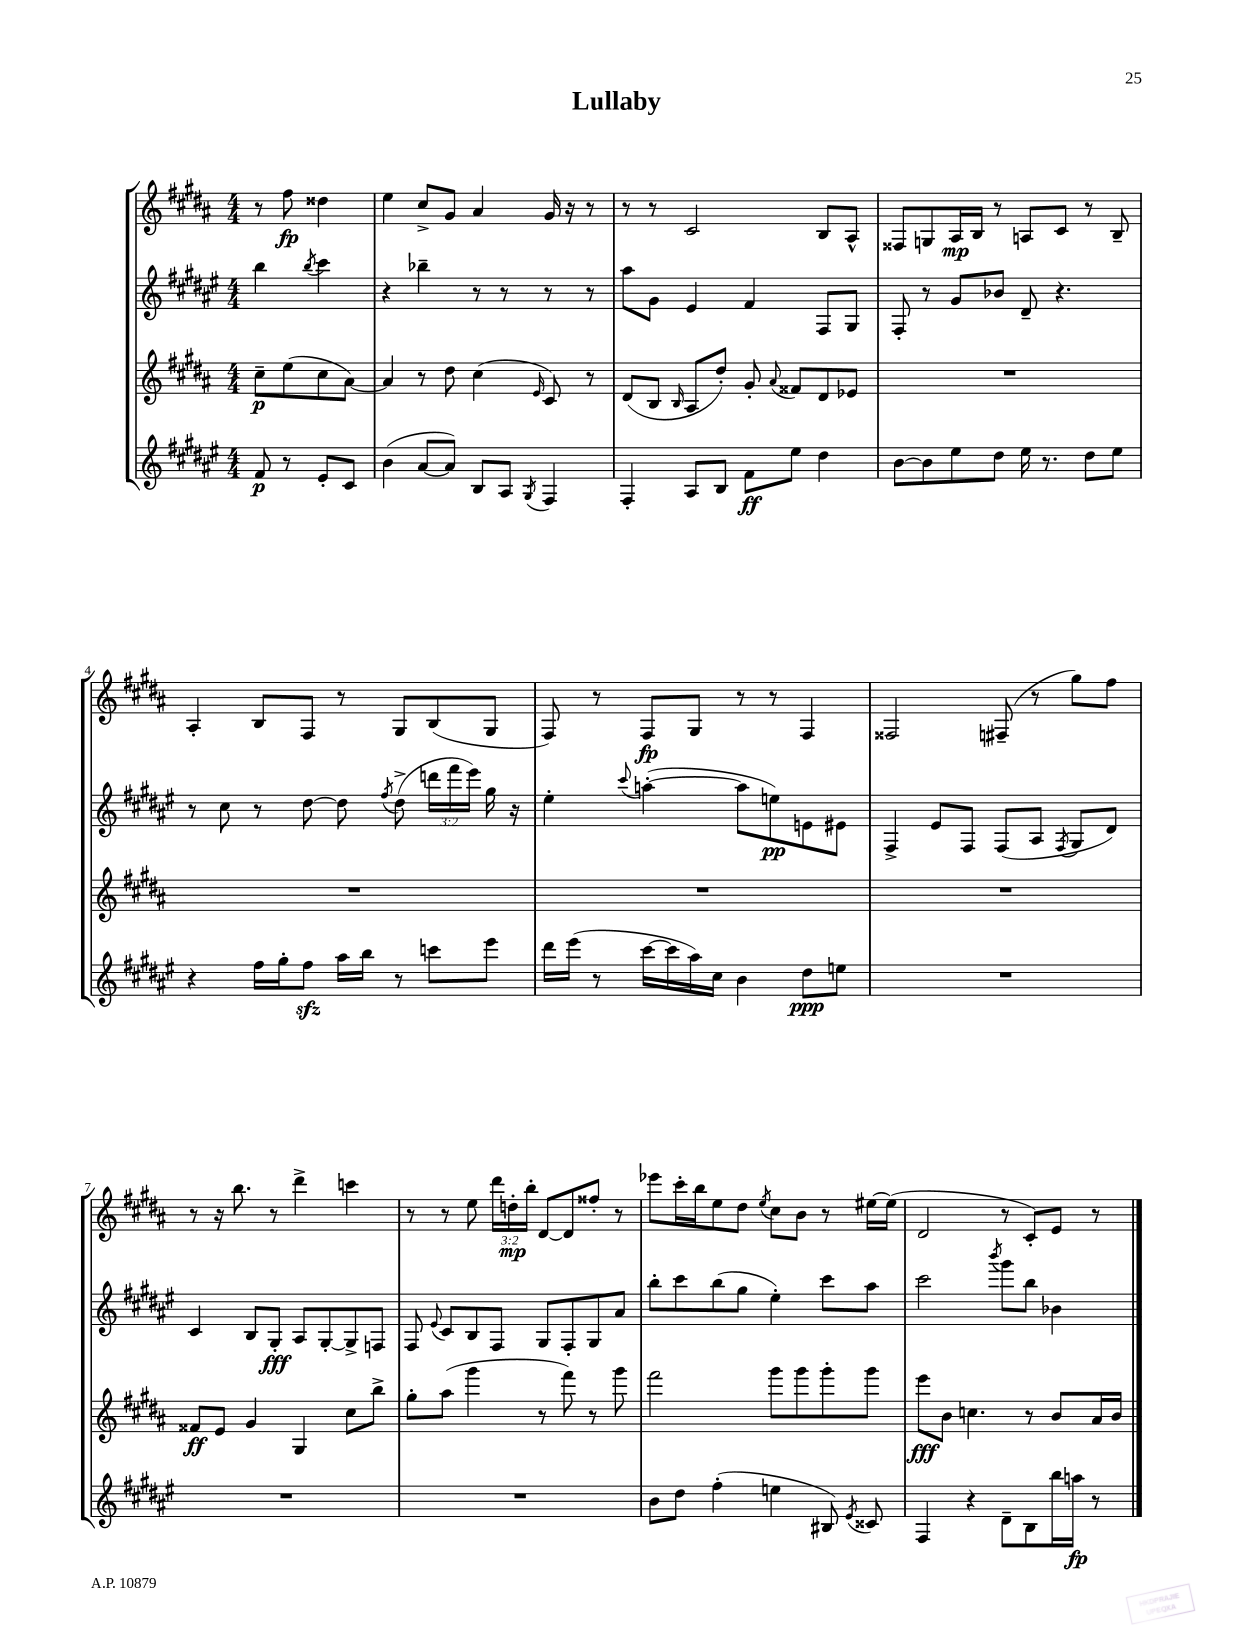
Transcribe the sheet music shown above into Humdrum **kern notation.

**kern	**kern	**kern	**kern
*staff4	*staff3	*staff2	*staff1
*clefG2	*clefG2	*clefG2	*clefG2
*k[f#c#g#d#a#e#]	*k[f#c#g#d#a#]	*k[f#c#g#d#a#e#]	*k[f#c#g#d#a#]
*M4/4	*M4/4	*M4/4	*M4/4
8f#/	8cc#~\L	4bb\	8r
8r	(8ee\	.	8ff#\
.	.	8qbb/	.
8e#'/L	8cc#\	4ccc#\	4dd##\
8c#/J	[8a#\J)	.	.
=	=	=	=
(4b\	4a#/]	4r	4ee\
[8a#/L	8r	4bb-~\	8cc#^/L
8a#/]J)	8dd#\	.	8g#/J
8B/L	(4cc#\	8r	4a#/
8A#/J	.	8r	.
8qG#/	16qqe/	.	.
4F#/	8c#/)	8r	16g#/
.	.	.	16r
.	8r	8r	8r
=	=	=	=
4F#'/	(8d#/L	8aa#\L	8r
.	8B/J	8g#\J	8r
.	16qqB/	.	.
8A#/L	8A#/L	4e#/	2c#/
8B/J	8dd#'/J)	.	.
8f#\L	8g#'/	4f#/	.
.	8qqa#/	.	.
8ee#\J	8f##/L	.	.
4dd#\	8d#/	8F#/L	8B/L
.	8e-/J	8G#/J	8A#^^/J
=	=	=	=
[8b\L	1r	8F#'/	8F##/L
8b\]	.	8r	8G/
8ee#\	.	8g#/L	16A#/L
.	.	.	16B/JJ
8dd#\J	.	8b-/J	8r
16ee#\	.	8d#~/	8A/L
8.r	.	.	.
.	.	4.r	8c#/J
8dd#\L	.	.	8r
8ee#\J	.	.	8B~/
=	=	=	=
4r	1r	8r	4A#'/
.	.	8cc#\	.
16ff#\LL	.	8r	8B/L
16gg#'\J	.	.	.
8ff#\J	.	[8dd#\	8F#/J
16aa#\LL	.	8dd#\]	8r
16bb\JJ	.	.	.
.	.	8qff#/	.
8r	.	(8dd#^\	8G#/L
8ccc\L	.	24ddd\LL	(8B/
.	.	24fff#\	.
.	.	24eee#\JJ)	.
8eee#\J	.	16gg#\	8G#/J
.	.	16r	.
=	=	=	=
16ddd#\LL	1r	4ee#'\	8F#/)
(16eee#\JJ	.	.	.
8r	.	.	8r
.	.	8qqccc#/	.
[16ccc#\LL	.	([4aa'\	8F#/L
16ccc#\]	.	.	.
16aa#\)	.	.	8G#/J
16cc#\JJ	.	.	.
4b\	.	8aa\]L	8r
.	.	8ee\)	8r
8dd#\L	.	8e\	4F#/
8ee\J	.	8e#\J	.
=	=	=	=
1r	1r	4F#^/	2F##/
.	.	8e#/L	.
.	.	8F#/J	.
.	.	(8F#/L	(8F#~/
.	.	8A#/J	8r
.	.	8qF#/	.
.	.	8G#/L	8gg#\L)
.	.	8d#/J)	8ff#\J
=	=	=	=
1r	8f##/L	4c#/	8r
.	8e/J	.	16r
.	.	.	8.bb\
.	4g#/	8B/L	.
.	.	8G#'/J	8r
.	4G#/	8A#/L	4ddd#^\
.	.	[8G#'/	.
.	8cc#\L	8G#^/]	4ccc\
.	8bb^\J	8F/J	.
=	=	=	=
1r	8gg#'\L	8F#/	8r
.	.	8qqe#/	.
.	(8aa#\J	8c#/L	8r
.	4ggg#\	8B/	8ee\
.	.	8F#/J	24ddd#\LL
.	.	.	24dd'\
.	.	.	24bb'\JJ
.	8r	8G#/L	[8d#/L
.	8fff#\)	8F#'/	8d#/]
.	8r	8G#/	8ff##'/J
.	8ggg#\	8a#/J	8r
=	=	=	=
8b\L	2fff#\	8bb'\L	8eee-\L
8dd#\J	.	8ccc#\	16ccc#'\L
.	.	.	16bb\J
(4ff#'\	.	(8bb\	8ee\
.	.	8gg#\J	8dd#\J
.	.	.	8qee/
4ee\	8ggg#\L	4ee#'\)	8cc#\L
.	8ggg#\	.	8b\J
8B#/)	8ggg#'\	8ccc#\L	8r
8qe#/	.	.	.
8c##/	8ggg#\J	8aa#\J	[16ee#\LL
.	.	.	(16ee#\]JJ
=	=	=	=
4F#/	8eee\L	2ccc#\	2d#/
.	8b\J	.	.
4r	4.cc\	.	.
.	.	8qbbb/	.
8d#~\L	.	8ggg#\L	8r
8B\	8r	8bb\J	8c#'/L)
16bb\L	8b/L	4b-\	8e/J
16aa\JJ	.	.	.
8r	16a#/L	.	8r
.	16b/JJ	.	.
==	==	==	==
*-	*-	*-	*-
